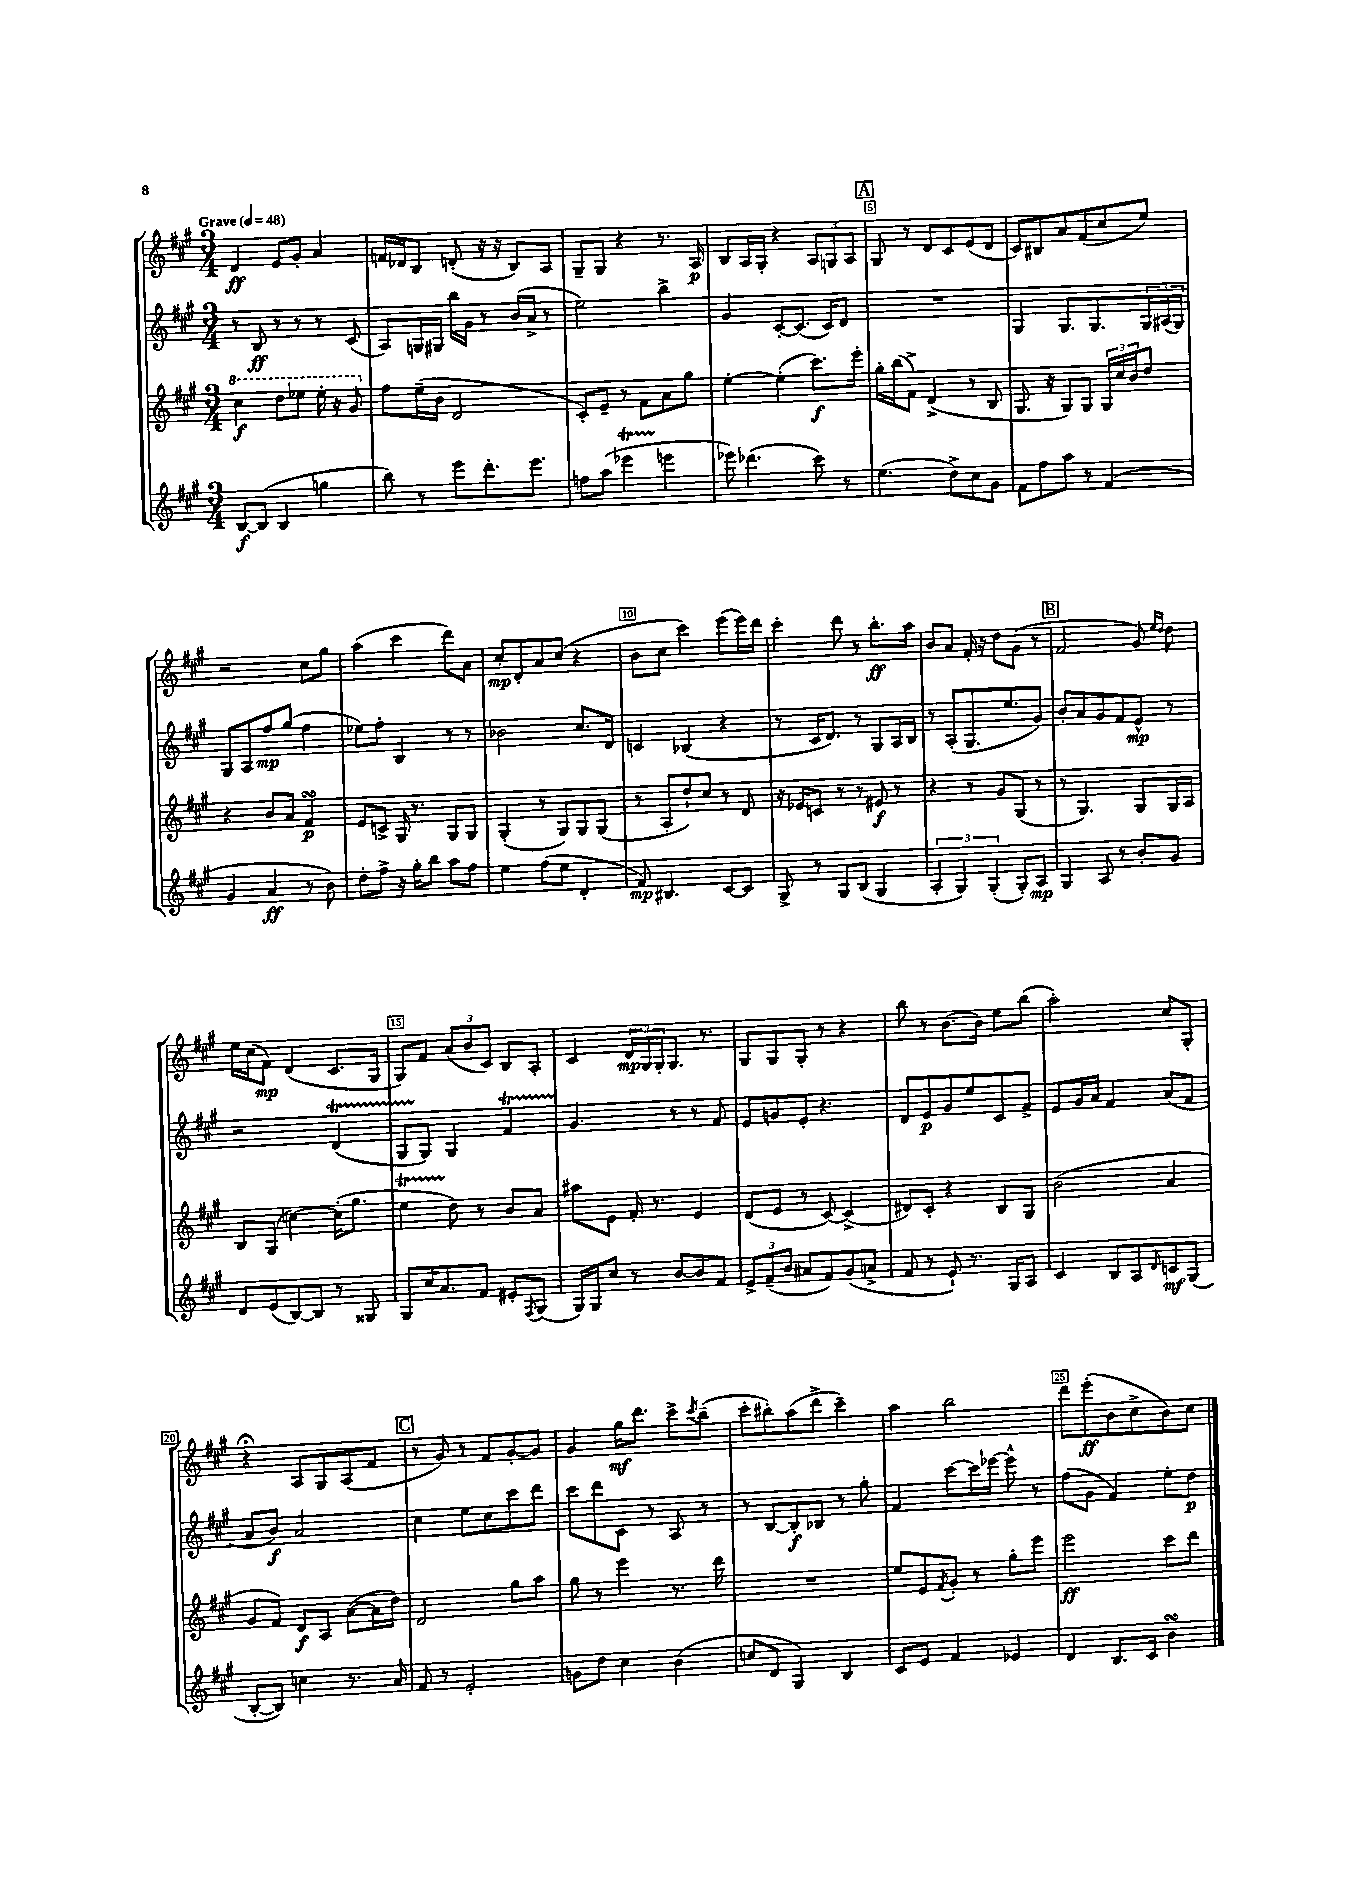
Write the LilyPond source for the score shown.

<<
\new StaffGroup <<
\new Staff = "s0" {
    \clef treble \key a \major \numericTimeSignature \time 3/4 \tempo "Grave" 4 = 48
    d'4\ff e'8 gis'8-. a'4 |
    f'16 des'16 b8 d'8-.( r16 r16 b8) a8 |
    gis8-- gis8 r4 r8. a16\p |
    b8 a16 gis16-. r4 \tuplet 3/2 { a8 g8 a8 } |
    \mark \markup { \box "A" } gis8 r8 d'8 cis'8 e'8( d'8 |
    cis'8) bis8 a'8 fis'8( cis''8 e''8) |
    r2 cis''8 gis''8 |
    a''4( cis'''4 d'''8) a'8 |
    cis''8-.\mp d'8-. a'8 cis''8( r4 |
    b'8 cis''8 cis'''4) e'''8( e'''16) d'''16 |
    cis'''4-. d'''8 r8 b''8.-.\ff a''16 |
    b'8 a'8 fis'16-. r16 d''8 gis'8( r8 |
    \mark \markup { \box "B" } fis'2 gis'8) \grace { e''16 d''16 } d''8 |
    e''16 cis''16( fis'8\mp) d'4( cis'8. gis16 |
    gis8) fis'8 \tuplet 3/2 { a'8( b'8 cis'8) } b8 a8-. |
    cis'4 \tuplet 3/2 { d'16\mp gis16 gis16-. } gis8. r8. |
    gis8 gis8 gis8-. r8 r4 |
    b''8 r8 b'8.~ b'16 e''8 b''8( |
    a''2-.) cis''8 gis8-. |
    r4\fermata a8 gis8 a8( fis'8 |
    \mark \markup { \box "C" } r8 gis'8) r8 fis'8 gis'8~-. gis'8 |
    gis'4 gis''16\mf d'''8. cis'''8-> \acciaccatura { cis'''8 } b''8--( |
    cis'''8-. bis''8-.) a''8( d'''8-> cis'''4--) |
    a''4 b''2 |
    d'''8 e'''8-.\ff( b'8 cis''8-> b'8) cis''8 \bar "|." |
}
\new Staff = "s1" {
    \clef treble \key a \major \numericTimeSignature \time 3/4
    r8 b8\ff r8 r8 r8 cis'8( |
    a8) g16 gis16 b''16 gis'16 r8 b'16( a'16-> r8 |
    e''2) b''4-> |
    gis'4 cis'8~-. cis'8.( cis'16) d'8 |
    \mark \markup { \box "A" } R2. |
    gis4 gis8. gis8. \tuplet 3/2 { gis16 ais16( gis16) } |
    gis8 a8 fis''8\mp gis''8( fis''4 |
    ees''8) fis''8-. b4 r8 r8 |
    bes'2 cis''8. d'16 |
    c'4 bes4( r4 |
    r8 cis'16 d'8.) r8 gis8 a16 b16 |
    r8 a8-.( gis8. e''8. gis'8) |
    \mark \markup { \box "B" } b'8-. a'8 gis'8 fis'8 e'8-^\mp r8 |
    r2 d'4\startTrillSpan( |
    gis8 gis8\stopTrillSpan) gis4 fis'4\startTrillSpan |
    gis'4.\stopTrillSpan r8 r8 fis'8 |
    e'8 g'8 e'8-. r4. |
    d'8 e'8\p gis'8 e''8 cis'8 fis'8-> |
    e'8 gis'16 a'16 fis'4 a'8( fis'8 |
    a'8 b'8\f) a'2 |
    \mark \markup { \box "C" } cis''4 e''8 cis''8 cis'''8 d'''8 |
    cis'''8 d'''8 cis'8 r8 a8 r8 |
    r8 b8~ b8-.\f bes8 r8 gis''8-. |
    fis'4 cis'''8~ cis'''16 ees'''16~ ees'''8-^ r8 |
    fis''8( gis'8 fis'4) e''8-. d''8\p \bar "|." |
}
\new Staff = "s2" {
    \clef treble \key a \major \numericTimeSignature \time 3/4
    \ottava #1 cis'''4\f d'''8 ees'''8 ees'''16-. r16 gis''8 \ottava #0 |
    fis''8 e''16--( b'16 d'2 |
    cis'8-.) e'8-- r8 fis'8 a'8 gis''8 |
    e''4~-. e''4-.( cis'''8.\f) e'''16-. |
    \mark \markup { \box "A" } gis''16-. b''16( fis'8->) d'4->( r8 b8 |
    gis8. r16 gis8) gis8 \tuplet 3/2 { gis16 cis''16 b'16 } d''8 |
    r4 b'8 a'8 fis'4\turn\p |
    e'8 c'8-> gis16 r8. gis8 gis8 |
    gis4-.( r8 gis8) gis8 gis8( |
    r8 a8-. d''8-!) cis''8 r8 d'8 |
    r16 ees'16 c'8 r8 r8 eis'8\f r8 |
    r4 r8 gis'8 gis8( r8 |
    \mark \markup { \box "B" } r8 gis4.) gis8 gis16 a16 |
    b8 gis8( c''4~) c''16-.( gis''8. |
    e''4\startTrillSpan d''8\stopTrillSpan) r8 b'8 a'8 |
    ais''8 e'8 fis'16-. r8. e'4 |
    d'8( e'8 r8 cis'8~) cis'4->( |
    dis'8) cis'8-. r4 b8 gis8 |
    b'2( a'4 |
    gis'8 fis'8) d'8\f a8 a'8~( a'16 d''16) |
    \mark \markup { \box "C" } d'2 gis''8 a''8 |
    gis''8 r8 e'''4 r8. d'''16 |
    R2. |
    e''8 e'8 \acciaccatura { fis'8 } gis'8-. r8 gis''8-. e'''8 |
    e'''2\ff cis'''8 d'''8 \bar "|." |
}
\new Staff = "s3" {
    \clef treble \key a \major \numericTimeSignature \time 3/4
    b8~\f b8( b4 g''4 |
    b''8) r8 e'''8 d'''8.-. e'''8. |
    f''8 a''8( ees'''4\startTrillSpan e'''4\stopTrillSpan |
    ees'''8) des'''4.( cis'''8) r8 |
    \mark \markup { \box "A" } e''4.( d''8->) cis''8 gis'8 |
    fis'8 fis''8 a''8 r8 fis'4( |
    gis'4 a'4\ff r8 b'8) |
    d''8-. fis''8-> r16 gis''16-. b''8 a''8 fis''8 |
    e''4 fis''8( e''8 d'4-. |
    fis'8\mp) bis4. cis'8~ cis'8 |
    gis8-> r8 gis8 b8( gis4 |
    \tuplet 3/2 { a4-. gis4) gis4-.( } gis8-.) a8\mp |
    \mark \markup { \box "B" } gis4 a8 r8 b'8-. gis'8 |
    d'8 e'8( b8~) b8 r8 gisis8 |
    gis8 cis''16 a'8. fis'8 eis'8-. \acciaccatura { fis8 } gis8( |
    gis16) gis16 cis''8 r8 b'8~ b'8 fis'8 |
    \tuplet 3/2 { e'8-> fis'8--( b'8 } ais'8 fis'8) gis'8( a'8-> |
    fis'8 r8 e'8-!) r8. gis16 a8 |
    cis'4 b8 a8 \grace { d'16 } c'8\mf gis8( |
    b8~-. b8) c''4 r8. a'16 |
    \mark \markup { \box "C" } fis'8 r8 e'2-. |
    g'8 d''8 cis''4 b'4( |
    c''8 d'8 gis4) b4 |
    cis'8 e'8 fis'4 ees'4 |
    d'4 b8. cis'16 b'4\turn \bar "|." |
}
>>
>>
\layout { \context { \Score \override BarNumber.break-visibility = ##(#f #t #t) barNumberVisibility = #(every-nth-bar-number-visible 5) \override BarNumber.stencil = #(make-stencil-boxer 0.1 0.3 ly:text-interface::print) } }
